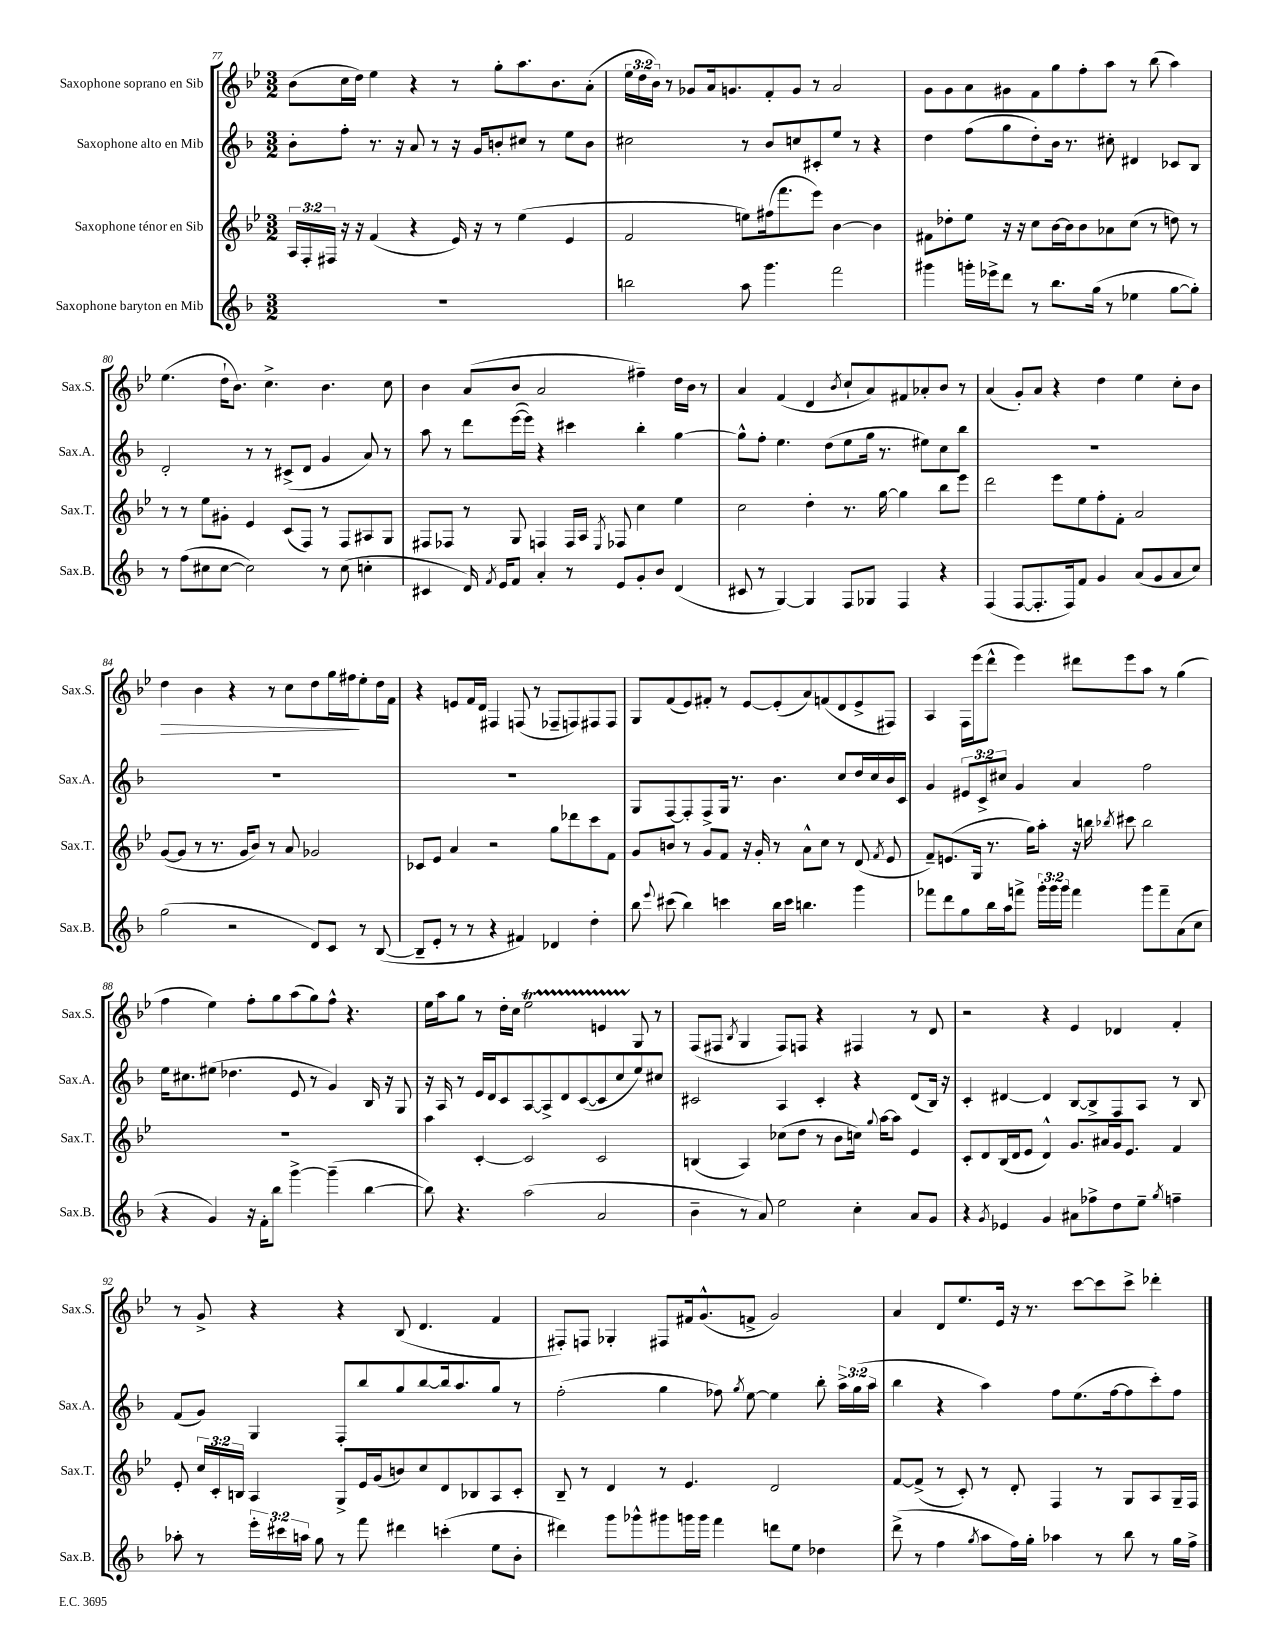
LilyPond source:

<<
\new StaffGroup <<
\new Staff = "s0" \with { instrumentName = "Saxophone soprano en Sib" shortInstrumentName = "Sax.S." } {
    \clef treble \key bes \major \numericTimeSignature \time 3/2 \override Staff.TupletNumber.text = #tuplet-number::calc-fraction-text
    \autoBeamOff bes'8[( c''16 d''16]) ees''4 r4 r8 g''8[-. a''8. bes'8. a'8]-.( |
    \tuplet 3/2 { ees''16[ d''16 bes'16]) } r8 ges'8[ a'16 g'8. f'8-. g'8] r8 a'2 |
    g'8[ g'8 a'8 gis'8 f'8 g''8 f''8-. a''8] r8 bes''8( a''4) |
    ees''4.( d''16[-! bes'8.]) c''4.-> bes'4. c''8 |
    bes'4 a'8[( bes'8] a'2 fis''4--) d''16[ bes'16] r8 |
    a'4 f'4( d'4 \acciaccatura { bes'8 } c''8[-! a'8) fis'8 aes'8-. bes'8] r8 |
    a'4( g'8[-.) a'8] r4 d''4 ees''4 c''8[-. bes'8] |
    d''4\> bes'4 r4 r8 c''8[ d''8 g''16 fis''16\! ees''8-. d''16 f'16] |
    r4 e'8[ f'16 d'16] fis4 f8( r8 fes8[-- f8) fis8 fis8] |
    g8[ f'8( ees'8) fis'8]-. r8 ees'8[~ ees'8-.( a'8) f'8( d'8 ees'8-> fis8]) |
    a4 f16[ ees'''16( d'''8]-^ ees'''4) dis'''8[ ees'''8 a''8] r8 g''4( |
    f''4 ees''4) f''8[-. g''8 a''8( g''8) f''8]-^ r4. |
    ees''16[ a''16 g''8] r8 d''16[-. c''16] ees''2\startTrillSpan e'4 g8\stopTrillSpan r8 |
    f8[( fis8] \acciaccatura { bes8 } g4 fis8[) f8] r4 fis4 r8 d'8 |
    r2 r4 ees'4 des'4 f'4-. |
    r8 g'8-> r4 r4 bes8( d'4. f'4 |
    fis8[-.) f8] ges4-. fis8[ fis'16 g'8.-^( f'8]-> g'2) |
    a'4 d'8[ ees''8. ees'16] r16 r8. c'''8[~ c'''8 c'''8]-> des'''4-. \bar "|." |
}
\new Staff = "s1" \with { instrumentName = "Saxophone alto en Mib" shortInstrumentName = "Sax.A." } {
    \clef treble \key f \major \numericTimeSignature \time 3/2 \override Staff.TupletNumber.text = #tuplet-number::calc-fraction-text
    \autoBeamOff bes'8[-. f''8]-. r8. r16 a'8 r8 r16 g'16[ b'8-. cis''8] r8 e''8[ b'8] |
    cis''2 r8 bes'8[ c''8 cis'8-. e''8] r8 r4 |
    d''4 f''8[( g''8 d''8-.) bes'16] r8. cis''8-. dis'4 ces'8[ bes8] |
    d'2-. r8 r8 cis'8[->( d'8] g'4 a'8) r8 |
    a''8 r8 d'''8[ e'''16~( e'''16]) r4 cis'''4 bes''4-. g''4~ |
    g''8[-^ f''8]-. e''4. d''8[( e''8 g''16] r8. eis''8[) c''8 bes''8] |
    R1. |
    R1. |
    R1. |
    g8[ f8~ f8-. f8-> g16] r8. bes'4. c''8[ d''16 c''16 bes'16 c'16] |
    g'4 \tuplet 3/2 { eis'8[ c'8-> cis''8] } g'4 a'4 f''2 |
    e''16[ cis''8. eis''8]( des''4. e'8 r8 g'4) bes16 r16 g8 |
    r16 a16 r8 e'16[ d'16 c'8 a8~ a8-> d'8 c'8~( c'8 c''8 e''8) cis''8] |
    cis'2 a4 cis'4-. r4 d'8[( bes16]) r16 |
    c'4-. dis'4~ dis'4 bes8[~ bes8-> f8 a8] r8 bes8 |
    f'8[( g'8]) g4 f8[-. bes''8 g''8 bes''8~ bes''16 a''8. g''8] r8 |
    f''2-.( g''4 fes''8) \acciaccatura { g''8 } e''8~ e''4 bes''8-. \tuplet 3/2 { a''16[-> g''16( a''16] } |
    bes''4 r4 a''4) f''8[ e''8.( f''16~ f''8 c'''8-.) f''8] \bar "|." |
}
\new Staff = "s2" \with { instrumentName = "Saxophone ténor en Sib" shortInstrumentName = "Sax.T." } {
    \clef treble \key bes \major \numericTimeSignature \time 3/2 \override Staff.TupletNumber.text = #tuplet-number::calc-fraction-text
    \autoBeamOff \tuplet 3/2 { a16[ f16-. fis16] } r16 r16 f'4( r4 ees'16) r16 r8 ees''4( ees'4 |
    f'2 e''8[) fis''16( f'''8. ees'''8]) bes'4~ bes'4 |
    fis'8[ des''8-. ees''8] r16 r16 c''8[ bes'16~ bes'16 bes'8 aes'8 c''8]( r8 d''8) r8 |
    r8 r8 ees''8[ gis'8]-. ees'4 c'8[( f8]) r8 f8[ ais8 g8] |
    fis8[ fes8] r8 g8 f4 f16[ a16] \acciaccatura { ees8 } fes8 c''4 ees''4 |
    c''2 d''4-. r8. g''16~ g''4 bes''8[ ees'''8] |
    d'''2 ees'''8[ ees''8 f''8-. f'8]-. a'2 |
    g'8[~( g'8] r8 r8. g'16[ bes'8]) r8 a'8 ges'2 |
    ces'8[ ees'8] a'4 r2 g''8[ des'''8 c'''8 f'8] |
    g'8[ b'8] r8 g'8[ f'8] r16 g'16-. r8 a'8[-^ c''8] r8 d'8( \acciaccatura { f'8 } ees'8 |
    f'8[--) e'8.( g16] r8. g''16[) a''8]-. r16 b''16 \acciaccatura { bes''8 } cis'''8 bes''2 |
    R1. |
    a''4 c'4~-. c'2 c'2 |
    b4( a4) ces''8[( d''8] r8 bes'8[ c''16]) \appoggiatura { g''8 } a''16[~ a''8] ees'4 |
    c'8[-. d'8 bes16( d'16 ees'8] d'4-^) g'8.[ ais'16 g'16 ees'8.] f'4 |
    ees'8-. \tuplet 3/2 { c''16[ c'16-. b16] } a4 g8[-> ees'16 g'16( b'8) c''8 d'8 bes8 a8 c'8]-. |
    bes8-- r8 d'4 r8 ees'4. d'2 |
    f'8[~ f'8]->( r8 c'8-.) r8 d'8-. f4 r8 g8[ a8 g16-- f16] \bar "|." |
}
\new Staff = "s3" \with { instrumentName = "Saxophone baryton en Mib" shortInstrumentName = "Sax.B." } {
    \clef treble \key f \major \numericTimeSignature \time 3/2 \override Staff.TupletNumber.text = #tuplet-number::calc-fraction-text
    \autoBeamOff R1. |
    b''2 a''8 g'''4. f'''2 |
    gis'''4 g'''16[-. ees'''16-> d'''8] r8 bes''8.[ g''16]( r8 ees''4 g''8[~ g''8]-.) |
    r8 f''8[( cis''8 cis''8]~ cis''2) r8 cis''8( c''4-. |
    cis'4 d'16) \acciaccatura { f'8 } e'16[ f'8] a'4-. r8 e'8[ g'8-. bes'8] d'4( |
    cis'8 r8 g4~) g4 f8[ ges8] f4 r4 |
    f4( f8[~ f8.-. f16) f'8] g'4 a'8[( g'8 a'8 c''8]) |
    g''2( r2 d'8[) c'8] r8 bes8~( |
    bes8[-- e'8]-. r8 r8 r4 fis'4) des'4 d''4-. |
    bes''8 \appoggiatura { e'''8 } cis'''8( bes''4) c'''4 bes''16[ c'''16] b''4. g'''4 |
    fes'''8[ d'''8 g''8 bes''16 a''16 f'''8]-> \tuplet 3/2 { g'''16[-. g'''16 g'''16] } f'''4 g'''8[ f'''8-- a'8( c''8] |
    r4 g'4) r16 f'16[-. bes''8] g'''4~-> g'''4--( bes''4~ |
    bes''8) r4. a''2( a'2 |
    bes'4-- r8 a'8) e''2 c''4-. a'8[ g'8] |
    r4 \acciaccatura { g'8 } ees'4 g'4 ais'8[ fes''8-> d''8 e''8]-- \acciaccatura { g''8 } f''4-- |
    aes''8-. r8 \tuplet 3/2 { e'''16[-. cis'''16 a''16] } g''8 r8 f'''8 dis'''4 c'''4-.( e''8[ bes'8]-. |
    dis'''4) g'''8[ ges'''8-^ gis'''8 g'''16 g'''16] f'''4 d'''8[ e''8] des''4 |
    d'''8->( r8 f''4 \acciaccatura { g''8 } a''8[ f''16) g''16]-. aes''4 r8 bes''8 r8 g''16[ f''16]-> \bar "|." |
}
>>
>>
\layout { \context { \Score currentBarNumber = #77 } }
